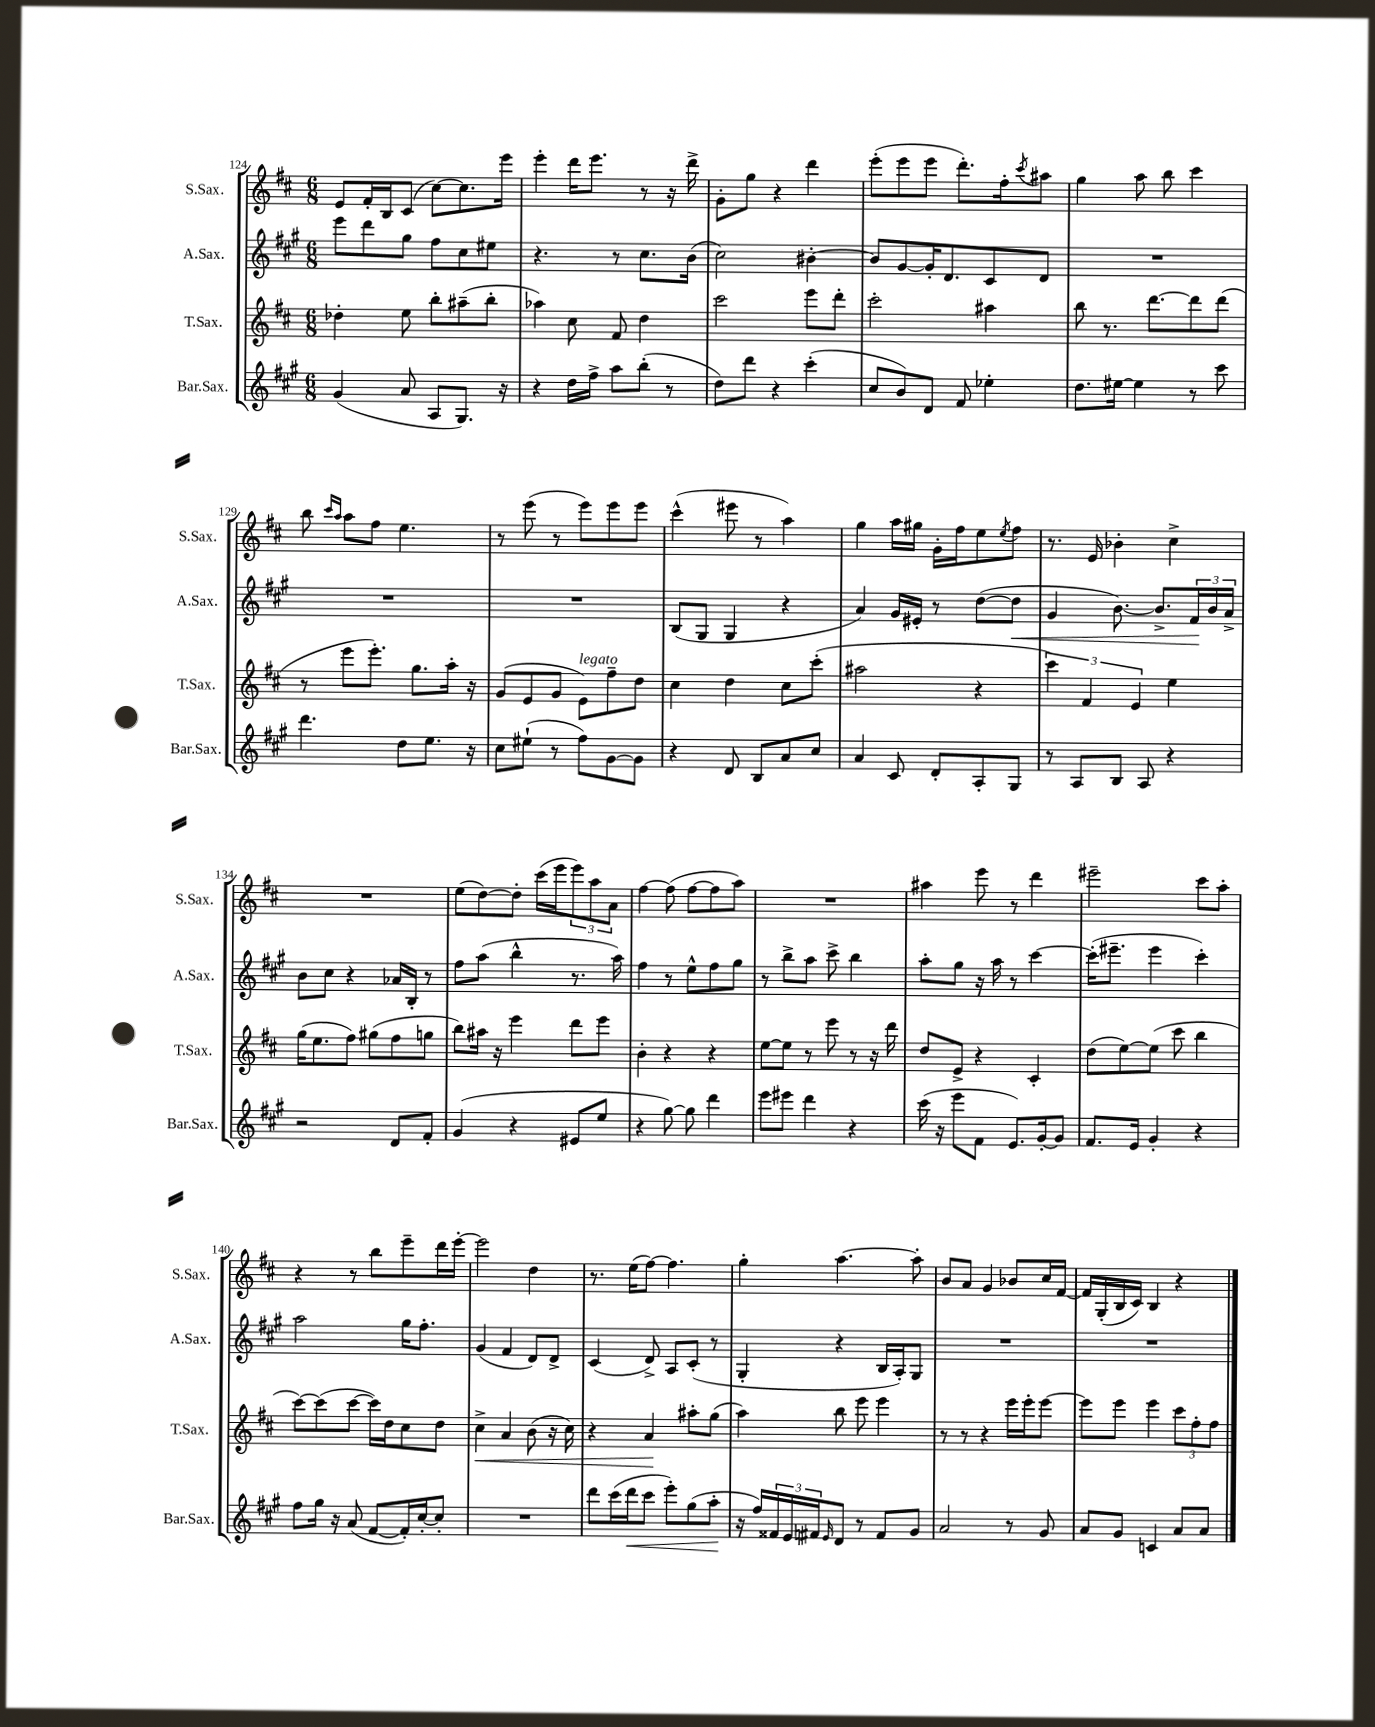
<<
\new StaffGroup <<
\new Staff = "s0" \with { instrumentName = "S.Sax." shortInstrumentName = "S.Sax." } {
    \clef treble \key d \major \numericTimeSignature \time 6/8
    e'8 fis'16-. b16 cis'8( cis''8~) cis''8. e'''16 |
    e'''4-. d'''16 e'''8. r8 r16 d'''16-> |
    g'8-. g''8 r4 d'''4 |
    e'''8-.( e'''8 e'''8 d'''8.-.) fis''16-. \acciaccatura { cis'''8 } ais''8 |
    g''4 a''8 b''8 cis'''4 |
    b''8 \grace { cis'''16 a''16 } a''8 fis''8 e''4. |
    r8 e'''8( r8 e'''8) e'''8 e'''8 |
    cis'''4-^( eis'''8 r8 a''4) |
    g''4 a''16 gis''16 g'16-. fis''16 e''8 \acciaccatura { e''8 } fis''8 |
    r8. e'16 bes'4-. cis''4-> |
    R2. |
    e''8( d''8~) d''8-. cis'''16( e'''16 \tuplet 3/2 { e'''8) a''8 a'8 } |
    fis''4~ fis''8( fis''8~ fis''8 a''8) |
    R2. |
    ais''4 e'''8 r8 d'''4 |
    eis'''2-- cis'''8 a''8-. |
    r4 r8 b''8 e'''8-- d'''16 e'''16~-. |
    e'''2 d''4 |
    r8. e''16( fis''8~) fis''4. |
    g''4-. a''4.~ a''8-. |
    b'8 a'8 g'4 bes'8 cis''16 fis'16~ |
    fis'16 g16-.( b16 cis'16) b4 r4 \bar "|." |
}
\new Staff = "s1" \with { instrumentName = "A.Sax." shortInstrumentName = "A.Sax." } {
    \clef treble \key a \major \numericTimeSignature \time 6/8
    e'''8 d'''8 gis''8 fis''8 cis''8 eis''8 |
    r4. r8 cis''8. b'16( |
    cis''2) bis'4~-. |
    bis'8 gis'8~ gis'16-. d'8. cis'8 d'8 |
    R2. |
    R2. |
    R2. |
    b8( gis8 gis4 r4 |
    a'4) gis'16 eis'16-. r8 d''8~( d''8\< |
    gis'4 b'8.~) b'8.-> \tuplet 3/2 { fis'16\! b'16 a'16-> } |
    b'8 cis''8 r4 aes'16 b16-. r8 |
    fis''8 a''8( b''4-^ r8. a''16) |
    fis''4 r8 e''8-^ fis''8 gis''8 |
    r8 b''8-> a''8 cis'''8-> b''4 |
    a''8-. gis''8 r16 a''16 r8 cis'''4~ |
    cis'''16-.( eis'''8.-- eis'''4 cis'''4-.) |
    a''2 gis''16 fis''8.-. |
    gis'4( fis'4 d'8) d'8-> |
    cis'4( d'8->) a8 cis'8-.( r8 |
    gis4-. r4 b16 a16-.) gis8 |
    R2. |
    R2. \bar "|." |
}
\new Staff = "s2" \with { instrumentName = "T.Sax." shortInstrumentName = "T.Sax." } {
    \clef treble \key d \major \numericTimeSignature \time 6/8
    des''4-. e''8 b''8-. ais''8--( b''8-. |
    aes''4) cis''8 fis'8 d''4 |
    cis'''2 e'''8 d'''8-. |
    cis'''2-. ais''4 |
    b''8 r8. d'''8.~ d'''8 d'''8( |
    r8 e'''8 e'''8.-.) g''8. a''16-. r16 |
    g'8( e'8 g'8 e'8^\markup { \italic "legato" }) fis''8-- d''8 |
    cis''4 d''4 cis''8 cis'''8-.( |
    ais''2 r4 |
    \tuplet 3/2 { cis'''4) fis'4 e'4 } e''4 |
    g''16( e''8. fis''8) gis''8( fis''8 g''8 |
    b''8) ais''16 r16 e'''4 d'''8 e'''8 |
    b'4-. r4 r4 |
    e''8~ e''8 r8 e'''8 r8 r16 d'''16 |
    d''8 e'8-> r4 cis'4-. |
    d''8( e''8~) e''8( cis'''8 b''4 |
    cis'''8~) cis'''8( cis'''8~ cis'''16) d''16 cis''8 d''8 |
    cis''4->\< a'4 b'8( r16 cis''16) |
    r4 a'4\! ais''8-. g''8( |
    a''4) b''8 e'''8 e'''4 |
    r8 r8 r4 e'''16 e'''16-. e'''8~ |
    e'''8 e'''8 e'''4 \tuplet 3/2 { cis'''8 fis''8-. fis''8 } \bar "|." |
}
\new Staff = "s3" \with { instrumentName = "Bar.Sax." shortInstrumentName = "Bar.Sax." } {
    \clef treble \key a \major \numericTimeSignature \time 6/8
    gis'4( a'8 a8 gis8.) r16 |
    r4 d''16 fis''16-> a''8 b''8-.( r8 |
    d''8) d'''8 r4 cis'''4-.( |
    cis''8 b'8) d'8 fis'8 ees''4-. |
    d''8. eis''16~ eis''4 r8 cis'''8 |
    d'''4. d''8 e''8. r16 |
    cis''8 eis''8-!( r8 fis''8) gis'8~ gis'8 |
    r4 d'8 b8 a'8 cis''8 |
    a'4 cis'8 d'8-. a8-. gis8 |
    r8 a8 b8 a8 r4 |
    r2 d'8 fis'8-. |
    gis'4( r4 eis'8 e''8 |
    r4 gis''8~) gis''8 d'''4 |
    e'''8 eis'''8 d'''4 r4 |
    cis'''16( r16 e'''8 fis'8 e'8.) gis'16~-. gis'8 |
    fis'8. e'16 gis'4-. r4 |
    fis''8 gis''16 r16 a'8( fis'8~ fis'16-.) cis''16~-. cis''8-. |
    R2. |
    d'''8 cis'''16( d'''16\< cis'''8 e'''8-.) gis''8( a''8-.\! |
    r16 fis''16) \tuplet 3/2 { fisis'16 e'16 fis'16 } \grace { e'16 } d'8 r8 fis'8 gis'8 |
    a'2 r8 gis'8 |
    a'8 gis'8 c'4 a'8 a'8 \bar "|." |
}
>>
>>
\layout { \context { \Score currentBarNumber = #124 } }
